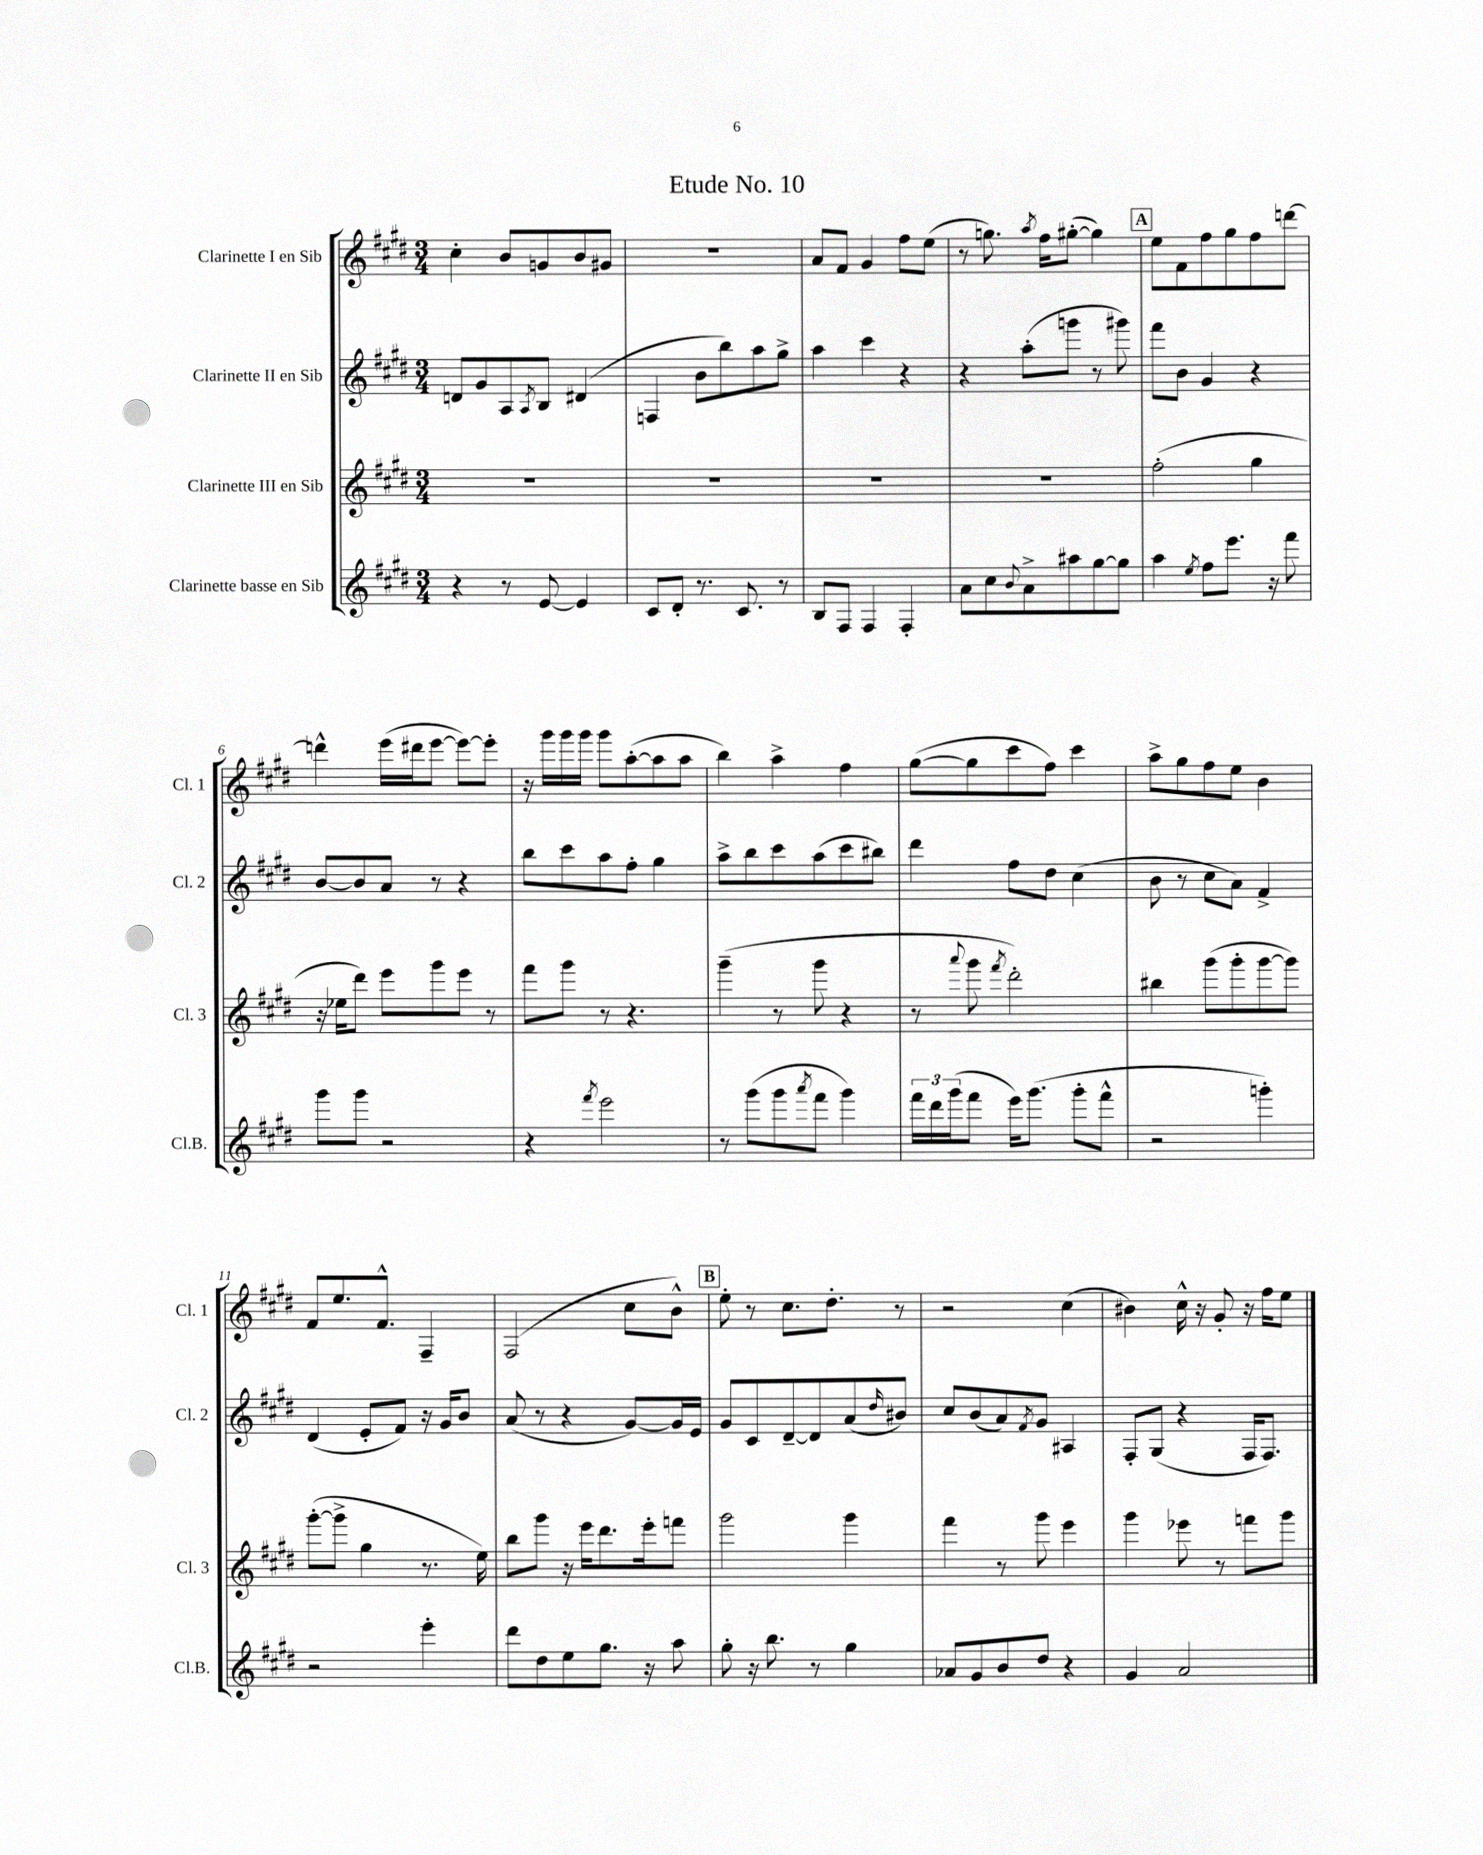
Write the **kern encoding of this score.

**kern	**kern	**kern	**kern
*staff4	*staff3	*staff2	*staff1
*clefG2	*clefG2	*clefG2	*clefG2
*k[f#c#g#d#]	*k[f#c#g#d#]	*k[f#c#g#d#]	*k[f#c#g#d#]
*M3/4	*M3/4	*M3/4	*M3/4
4r	2.r	8d	4cc#'
.	.	8g#	.
8r	.	8A	8b
.	.	8qA	.
[8e	.	8B	8g
4e]	.	(4d#	8b
.	.	.	8g#
=	=	=	=
8c#	2.r	4F	2.r
8d#'	.	.	.
8.r	.	8b	.
.	.	8bb)	.
8.c#	.	.	.
.	.	8aa	.
8r	.	8gg#^	.
=	=	=	=
8B	2.r	4aa	8a
8F#	.	.	8f#
4F#	.	4ccc#	4g#
4F#'	.	4r	8ff#
.	.	.	(8ee
=	=	=	=
8a	2.r	4r	8r
8cc#	.	.	8.gg)
8qqb	.	.	.
8a^	.	(8aa'	.
.	.	.	8qaa
.	.	.	16ff#
8aa#	.	8ggg	([8gg#'
[8gg#	.	8r	4gg#])
8gg#]	.	8ggg#)	.
=	=	=	=
4aa	(2ff#'	8fff#	8ee
.	.	8b	8f#
8qee	.	.	.
8ff#	.	4g#	8ff#
8.eee	.	.	8gg#
.	4gg#	4r	8ff#
16r	.	.	.
8fff#	.	.	[8ddd
=	=	=	=
8ggg#	16r	[8b	4ddd^^]
.	16ee-	.	.
8ggg#	8ddd#)	8b]	.
2r	8eee	8a	(16eee
.	.	.	16ddd#
.	8ggg#	8r	[8eee
.	8eee	4r	8eee_)
.	8r	.	8eee']
=	=	=	=
4r	8fff#	8bb	16r
.	.	.	16ggg#
.	8ggg#	8ccc#	16ggg#
.	.	.	16ggg#
8qfff#	.	.	.
2eee	8r	8aa	8ggg#
.	4.r	8ff#'	([8aa'
.	.	4gg#	8aa]
.	.	.	8aa
=	=	=	=
8r	(4ggg#~	8aa^	4bb)
(8ggg#	.	8bb	.
8ggg#	8r	8ccc#	4aa^
8qaaa	.	.	.
8fff#	8ggg#	(8aa	.
4ggg#)	4r	8ccc#	4ff#
.	.	8bb#)	.
=	=	=	=
24fff#	8r	4ddd#	([8gg#
24ddd#	.	.	.
(24ggg#	.	.	.
.	8qqaaa	.	.
8fff#	8ggg#	.	8gg#]
.	8qfff#	.	.
16eee)	2ddd#')	8ff#	8ccc#
(8.ggg#	.	.	.
.	.	8dd#	8ff#)
8ggg#'	.	(4cc#	4ccc#
8fff#^^	.	.	.
=	=	=	=
2r	4bb#	8b	8aa^
.	.	8r	8gg#
.	(8ggg#	8cc#	8ff#
.	8ggg#'	8a)	8ee
4ggg')	[8ggg#	4f#^	4b
.	8ggg#])	.	.
=	=	=	=
2r	([8ggg#'	(4d#	8f#
.	8ggg#^]	.	8.ee
.	4gg#	8e'	.
.	.	.	8.f#^^
.	.	8f#)	.
4eee'	8.r	16r	4F#~
.	.	16g#	.
.	.	8b	.
.	16ee)	.	.
=	=	=	=
8ddd#	8bb	(8a	(2F#
8dd#	8ggg#	8r	.
8ee	16r	4r	.
.	16eee	.	.
8.gg#	8.ddd#	.	.
.	.	[8g#)	8cc#
16r	16eee'	.	.
8aa	8fff	16g#]	8b^^)
.	.	16e	.
=	=	=	=
8gg#'	2ggg#	8g#	8ee'
16r	.	8c#	8r
8.bb	.	.	.
.	.	[8d#~	8.cc#
8r	.	8d#]	.
.	.	.	8.dd#'
4gg#	4ggg#	(8a	.
.	.	16qqdd#	.
.	.	8b#)	8r
=	=	=	=
8a-	4fff#	8cc#	2r
8g#	.	(8b	.
8b	8r	8a)	.
.	.	8qf#	.
8dd#	8ggg#	8g#	.
4r	4eee	4A#	(4cc#
=	=	=	=
4g#	4ggg#	8F#'	4b#)
.	.	(8G#	.
2a	8eee-	4r	16cc#^^
.	.	.	16r
.	8r	.	8g#'
.	8fff	16F#	16r
.	.	8.F#)	16ff#
.	8ggg#	.	8ee
==	==	==	==
*-	*-	*-	*-
